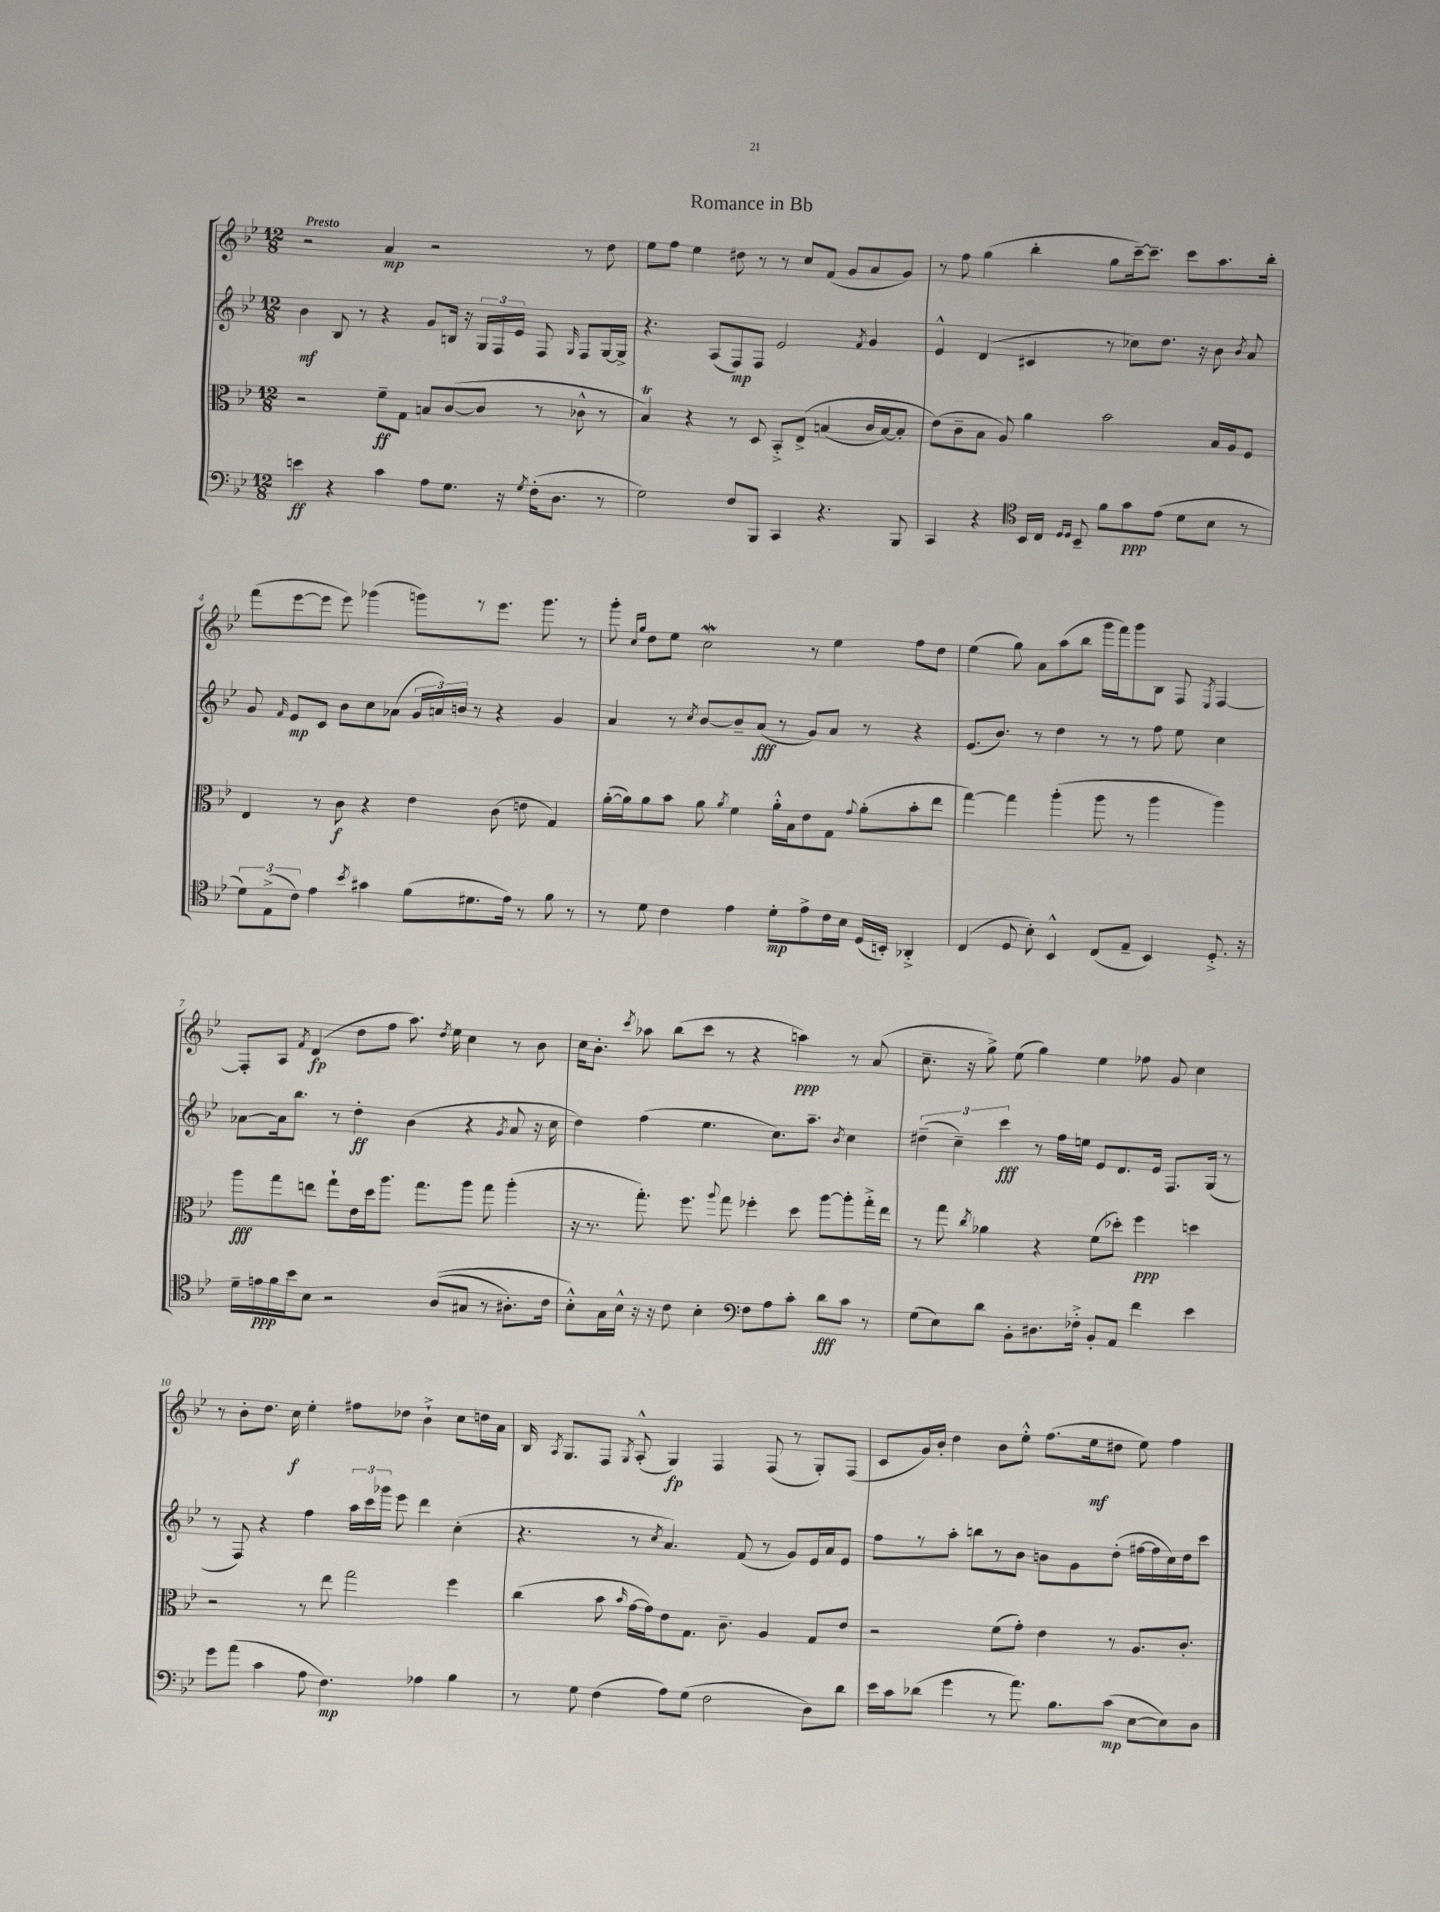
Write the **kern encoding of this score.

**kern	**dynam	**kern	**dynam	**kern	**dynam	**kern	**dynam
*part4	*part4	*part3	*part3	*part2	*part2	*part1	*part1
*staff4	*staff4	*staff3	*staff3	*staff2	*staff2	*staff1	*staff1
*clefF4	*	*clefC3	*	*clefG2	*	*clefG2	*
*k[b-e-]	*	*k[b-e-]	*	*k[b-e-]	*	*k[b-e-]	*
*M12/8	*	*M12/8	*	*M12/8	*	*M12/8	*
=1	=1	=1	=1	=1	=1	=1	=1
!	!	!	!	!	!	!LO:TX:a:B:t=Presto	!
4en\	ff	2r	.	4b-\	mf	2r	.
4r	.	.	.	8B-/	.	.	.
.	.	.	.	8r	.	.	.
4c\	.	8f~\L	ff	4r	.	4a/	mp
.	.	8G\J	.	.	.	.	.
8A\L	.	8Bn/L	.	8g/L	.	2r	.
8.G\J	.	([8c/	.	16Bn/Jk	.	.	.
.	.	.	.	16r	.	.	.
.	.	8c/J]	.	24G/LL	.	.	.
.	.	.	.	24F/	.	.	.
16r	.	.	.	.	.	.	.
.	.	.	.	24e-/JJ	.	.	.
8qG/	.	.	.	.	.	.	.
(16F'\KL	.	8r	.	8F/	.	.	.
8.D\J	.	.	.	.	.	.	.
.	.	.	.	16qqG/	.	.	.
.	.	8c-X^^\	.	8F/L	.	8r	.
8r	.	8r	.	[16G/L	.	8dd\	.
.	.	.	.	16G^/JJ]	.	.	.
=2	=2	=2	=2	=2	=2	=2	=2
2G\)	.	4B-T/)	.	4.r	.	8ee-\L	.
.	.	.	.	.	.	8ff\J	.
.	.	4r	.	.	.	4ee-\	.
.	.	.	.	(8A/L	.	.	.
8F/L	.	8r	.	8F/)	mp	8dd#X\	.
8BBB-/J	.	8D/	.	8F/J	.	8r	.
4CC/	.	8BB-'^/L	.	2e-/	.	8r	.
.	.	(8E-^/J	.	.	.	8cc/L	.
4.r	.	(4Bn/	.	.	.	(8f/J	.
.	.	.	.	.	.	8g/L	.
.	.	.	.	8qf/	.	.	.
.	.	16c/LL	.	4g/	.	8a/	.
.	.	[16B/J)	.	.	.	.	.
8BBB-/	.	8B'/J]	.	.	.	8g/J)	.
=3	=3	=3	=3	=3	=3	=3	=3
4CC/	.	(8e-\L)	.	4e-^^/	.	8r	.
.	.	8c~\	.	.	.	8ff\	.
4r	.	8B-\J	.	(4d/	.	(4gg\	.
.	.	8A/)	.	.	.	.	.
*clefC4	*	*	*	*	*	*	*
16BB-/LL	.	4a\	.	4c#X/	.	4bb-'\	.
16C/JJ	.	.	.	.	.	.	.
16qqD/LL	.	.	.	.	.	.	.
16qqD/JJ	.	.	.	.	.	.	.
8BB-~/	.	.	.	.	.	.	.
8f\L	.	2b-\	.	8r	.	8gg\L	.
8g\	ppp	.	.	8cc-X\L)	.	[16ccc~\k)	.
.	.	.	.	.	.	8.ccc~\J]	.
(8e-\J	.	.	.	8.dd\J	.	.	.
8d\L	.	.	.	.	.	8ccc\L	.
.	.	.	.	16r	.	.	.
8B-\J	.	16B-/LL	.	8b-\	.	8.aa\	.
.	.	16A/J	.	.	.	.	.
.	.	.	.	8qb-/	.	.	.
8r	.	8F/J	.	8a/	.	.	.
.	.	.	.	.	.	16bb-'\Jk	.
!!LO:LB:g=z
=4	=4	=4	=4	=4	=4	=4	=4
12d\L)	.	4E-/	.	8g/	.	(8fff\L	.
(12E-^\	.	.	.	.	.	.	.
.	.	.	.	16qqf/	.	.	.
.	.	.	.	8e-/L	mp	[8eee-\	.
12c\J)	.	.	.	.	.	.	.
4e-\	.	8r	.	8c/J	.	8eee-\J]	.
.	.	8c\	f	8b-\L	.	8eee-\)	.
8qb-/	.	.	.	.	.	.	.
4g#X\	.	4r	.	8cc\	.	(4ggg-X\	.
.	.	.	.	(8a-X\J	.	.	.
(8f\L	.	4e-\	.	24g/LL	.	8gggn\L)	.
.	.	.	.	24an/)	.	.	.
.	.	.	.	24bn/JJ	.	.	.
8.d#X\	.	.	.	8r	.	8r	.
.	.	(8c\	.	4r	.	8.eee-\J	.
16e-\Jk)	.	.	.	.	.	.	.
8r	.	8en\	.	.	.	.	.
.	.	.	.	.	.	8.ggg\	.
8f\	.	4G/)	.	4g/	.	.	.
8r	.	.	.	.	.	8r	.
=5	=5	=5	=5	=5	=5	=5	=5
8r	.	([16a'\LL	.	4a/	.	8ggg'\	.
.	.	16a\J])	.	.	.	.	.
.	.	.	.	.	.	16qqcc/LL	.
.	.	.	.	.	.	16qqgg/JJ	.
8d\	.	8a\	.	.	.	8dd\L	.
4c\	.	8b-\J	.	8r	.	8ee-\J	.
.	.	.	.	8qcc/	.	.	.
.	.	8a\	.	[8b-/L	.	2ccW\	.
.	.	8qa/	.	.	.	.	.
4e-\	.	4f\	.	8b-~/]	.	.	.
.	.	.	.	(8a/J	fff	.	.
8d'\L	mp	16a'^^\LL	.	8r	.	.	.
.	.	16B-\J	.	.	.	.	.
8e-^\	.	8e-\	.	8g/L)	.	8r	.
16c\L	.	8G\J	.	8a/J	.	4ee-\	.
16B-\JJ	.	.	.	.	.	.	.
.	.	8qqg/	.	.	.	.	.
(16D/LL	.	(8a'\L	.	8r	.	.	.
16BBn'/JJ)	.	.	.	.	.	.	.
4AA-X'^/	.	8b-'\	.	4r	.	8ff\L	.
.	.	8ee-\J	.	.	.	8dd\J	.
=6	=6	=6	=6	=6	=6	=6	=6
(4C/	.	[4gg\)	.	(8.e-/L	.	(4ee-\	.
.	.	.	.	8.b-/J)	.	.	.
8D/	.	4gg\]	.	.	.	8gg\)	.
8B-'\)	.	.	.	8r	.	8a\L	.
4BB-^^/	.	(4aa'\	.	4dd\	.	(8aa\	.
.	.	.	.	.	.	8bb-\J	.
(8C/L	.	8aa\	.	8r	.	16ggg\LL	.
.	.	.	.	.	.	16fff\J)	.
8E-~/J	.	8r	.	8r	.	8ggg\	.
4BB-/)	.	4aa\	.	8ff\	.	8B-\J	.
.	.	.	.	8ee-\	.	8F/	.
.	.	.	.	.	.	8qE-/	.
8.D'^/	.	4aa\)	.	4cc\	.	[4F/	.
16r	.	.	.	.	.	.	.
!!LO:LB:g=z
=7	=7	=7	=7	=7	=7	=7	=7
16d~\LL	.	8aa\L	fff	[8a-X\L	.	8F'/L]	.
16en\	ppp	.	.	.	.	.	.
16f\	.	8gg\	.	16a-\k]	.	8A/J	.
16b-\J	.	.	.	8.bb-\J	.	.	.
.	.	.	.	.	.	8qf/	.
8B-\J	.	8een\J	.	.	.	(4d/	fp
2r	.	8gg`\L	.	8r	.	.	.
.	.	16e-\L	.	4dd'\	ff	8dd\L	.
.	.	16dd\J	.	.	.	.	.
.	.	8.aa\J	.	.	.	8ff\J	.
.	.	.	.	(4b-\	.	8.aa\)	.
.	.	8.gg\L	.	.	.	.	.
((8A/L	.	.	.	.	.	.	.
.	.	.	.	.	.	8qdd/	.
.	.	.	.	.	.	16ee-\	.
8G#X/J	.	8aa\J	.	4r	.	4cc\	.
8r	.	8gg\	.	.	.	.	.
.	.	.	.	8qg/	.	.	.
8.A#X'\L)	.	(4aa'\	.	8a-/	.	8r	.
.	.	.	.	16r	.	8b-\	.
16c\Jk	.	.	.	16cc\	.	.	.
=8	=8	=8	=8	=8	=8	=8	=8
8B-'^^\L)	.	16r	.	4dd\)	.	16cc\KL	.
.	.	8.r	.	.	.	8.b-'\J	.
16G\L	.	.	.	.	.	.	.
16B-^^\JJ	.	.	.	.	.	.	.
.	.	.	.	.	.	8qccc/	.
16r	.	8.gg'\)	.	(4ff\	.	8aa-X\	.
16r	.	.	.	.	.	.	.
8c\	.	.	.	.	.	(8bb-\L	.
.	.	8.ff\	.	.	.	.	.
4B-'\	.	.	.	4.ee-\	.	8ccc\J	.
.	.	8qqaa/	.	.	.	.	.
.	.	8gg\	.	.	.	8r	.
*clefF4	*	*	*	*	*	*	*
8F\L	.	4ff-X'\	.	.	.	4r	.
8A\	.	.	.	8.cc\L)	.	.	.
8c'\J	.	8dd\	.	.	.	4aan\)	ppp
.	.	.	.	8.aa~\J	.	.	.
8d\L	fff	[8aa\L	.	.	.	.	.
.	.	.	.	8qb-/	.	.	.
8c\J	.	8aa'\]	.	4cc\	.	8r	.
8r	.	16gg'^\L	.	.	.	(8a/	.
.	.	16ee-\JJ	.	.	.	.	.
=9	=9	=9	=9	=9	=9	=9	=9
(8G\L	.	8r	.	(6dd#X~\	.	8.cc~\	.
8E-\)	.	8gg\	.	.	.	.	.
.	.	.	.	6cc~\)	.	.	.
.	.	.	.	.	.	16r	.
.	.	8qcc/	.	.	.	.	.
8d\J	.	4a-X\	.	.	.	8gg^\)	.
.	.	.	.	6ccc\	fff	.	.
8BB-'\L	.	.	.	.	.	(8ee-\	.
8.D#X\	.	4r	.	8r	.	4gg\)	.
.	.	.	.	16ff\LL	.	.	.
16F-X'^\Jk	.	.	.	16een\JJ	.	.	.
8BB-'/L	.	(8f\L	.	8e-/L	.	4ee-\	.
8AA/J	.	8dd-X'\J)	.	8.d/	.	.	.
4f\	.	4ff\	ppp	.	.	8ff-X\	.
.	.	.	.	16e-/Jk	.	.	.
.	.	.	.	8.F/L	.	8g/	.
4e-\	.	4ddn\	.	.	.	4cc\	.
.	.	.	.	(16G/Jk	.	.	.
.	.	.	.	8r	.	.	.
!!LO:LB:g=z
=10	=10	=10	=10	=10	=10	=10	=10
8g\L	.	2r	.	8r	.	8r	.
(8a\J	.	.	.	8F/)	.	8b-'\L	.
4c\	.	.	.	4r	.	8.dd\J	.
.	.	.	.	.	.	16cc\	f
8A\	.	8r	.	4ff\	.	4ee-'\	.
4.F\)	mp	8ee-\	.	.	.	.	.
.	.	2gg\	.	24aa\LL	.	8ff#X\L	.
.	.	.	.	24ccc\	.	.	.
.	.	.	.	24ggg-X\JJ	.	.	.
.	.	.	.	8eee-\	.	8dd-X\J	.
4A-X\	.	.	.	4ddd\	.	4b-`^\	.
4B-\	.	4ff\	.	(4cc'\	.	8cc\L	.
.	.	.	.	.	.	16ddn\L	.
.	.	.	.	.	.	16a\JJ	.
=11	=11	=11	=11	=11	=11	=11	=11
8r	.	(4cc\	.	4.r	.	16B-/	.
.	.	.	.	.	.	8qA/	.
.	.	.	.	.	.	8.G/L	.
8G\	.	.	.	.	.	.	.
(4F\	.	8b-\	.	.	.	8F/J	.
.	.	16qqb-/	.	.	.	8qG/	.
.	.	[16g\LL	.	8r	.	(8A'^^/	.
.	.	16g\J])	.	.	.	.	.
.	.	.	.	8qcc/	.	.	.
8A\L)	.	8e-\	.	4.a/)	.	4G/)	fp
(8G\J	.	8.G\J	.	.	.	.	.
2F\	.	.	.	.	.	4F/	.
.	.	8.c~\	.	.	.	.	.
.	.	.	.	(8f/	.	.	.
.	.	4A/	.	8r	.	(8F/	.
.	.	.	.	8g/L)	.	8r	.
8D\L)	.	8G/L	.	16e-/L	.	8G'/L)	.
.	.	.	.	16a/J	.	.	.
8d\J	.	8e-/J	.	8e-/J	.	(8F/J	.
=12	=12	=12	=12	=12	=12	=12	=12
16e-\LL	.	2r	.	8ff\L	.	8c/L	.
16c\J	.	.	.	.	.	.	.
(8d-X\J	.	.	.	8r	.	16g/L)	.
.	.	.	.	.	.	16b-'/JJ	.
4g\	.	.	.	8aa'\J	.	4dd\	.
.	.	.	.	8bbn\L	.	.	.
8r	.	(8f\L	.	8r	.	8b-\L	.
8.a\)	.	8g'\J)	.	8b-\J	.	8ee-'^^\J	.
.	.	4e-\	.	8bn\L	.	(8.ff\L	.
8.B-\L	.	.	.	.	.	.	.
.	.	.	.	8g\	.	.	.
.	.	.	.	.	.	16ee-\k	mf
(8c\J	mp	8r	.	(8dd'\J	.	8dd#X\J	.
[8E-\L	.	8.A/L	.	[16ff#X\LL	.	8ee-\)	.
.	.	.	.	16ff#\]	.	.	.
8E-\])	.	.	.	16cc\)	.	4ff\	.
.	.	8.c'/J	.	16dd\J	.	.	.
8D\J	.	.	.	8ccc\J	.	.	.
==	==	==	==	==	==	==	==
*-	*-	*-	*-	*-	*-	*-	*-
